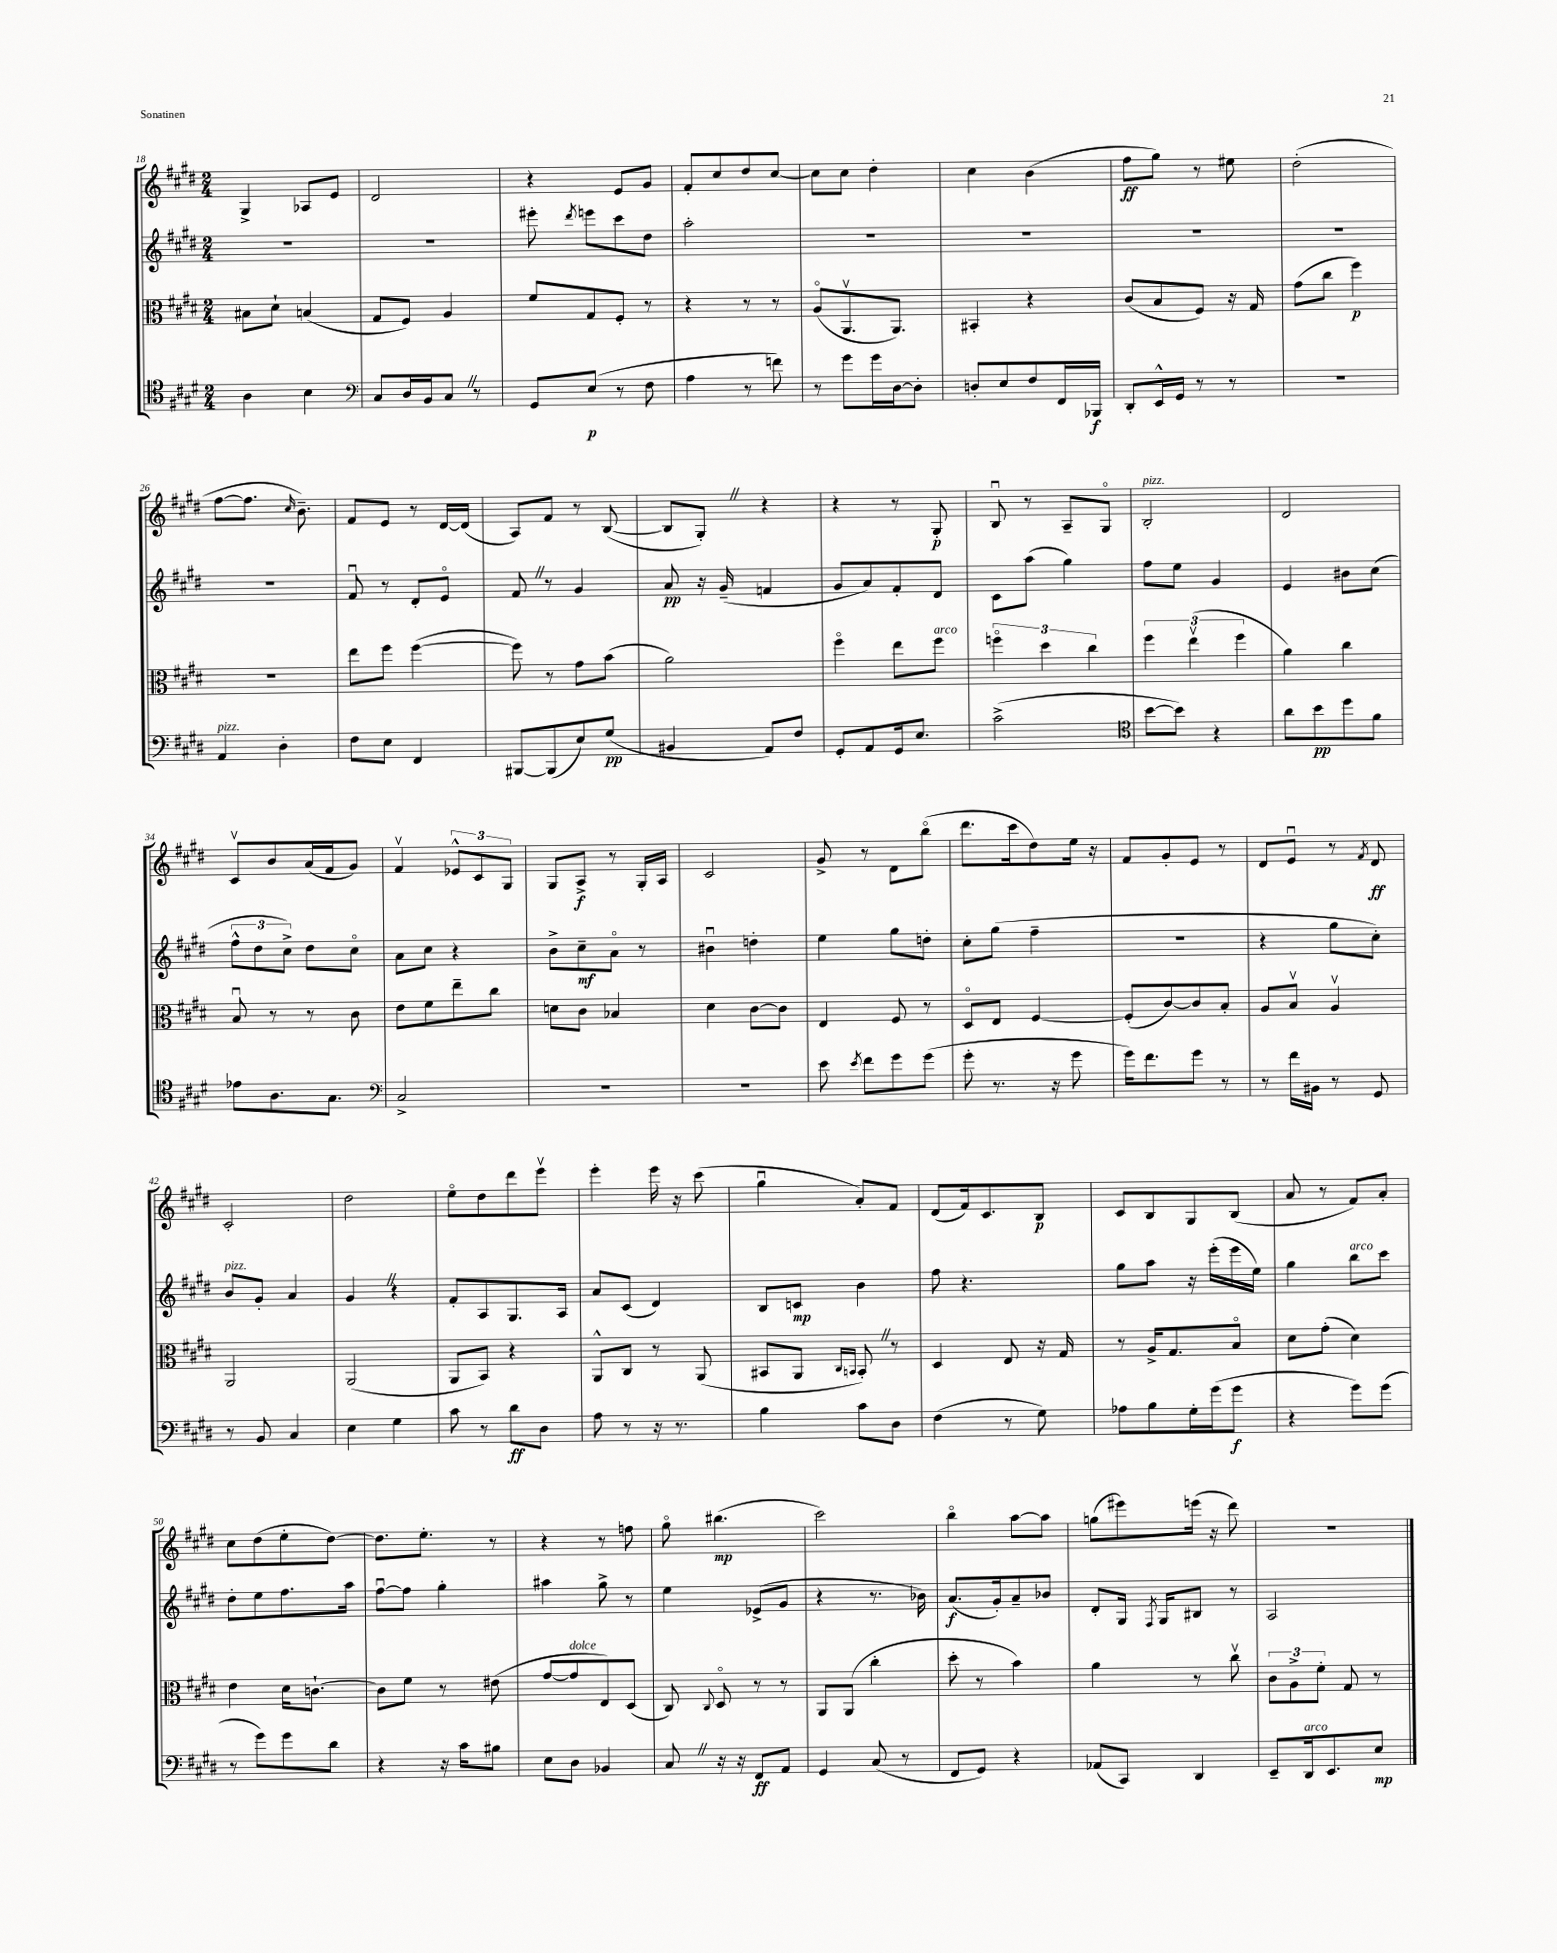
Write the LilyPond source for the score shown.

<<
\new StaffGroup <<
\new Staff = "s0" {
    \clef treble \key e \major \numericTimeSignature \time 2/4
    \autoBeamOff gis4-> aes8[ e'8] |
    dis'2 |
    r4 e'8[ gis'8] |
    fis'8[-. cis''8 dis''8 cis''8]~ |
    cis''8[ cis''8] dis''4-. |
    cis''4 b'4( |
    fis''8[\ff gis''8]) r8 eis''8 |
    dis''2-.( |
    fis''8[~ fis''8.] \grace { cis''16 } b'8.--) |
    fis'8[ e'8] r8 dis'16[~ dis'16]( |
    a8[) fis'8] r8 b8~( |
    b8[ gis8]-.) \once \override BreathingSign.text = \markup { \musicglyph "scripts.caesura.straight" } \breathe r4 |
    r4 r8 gis8-.\p |
    b8\downbow r8 a8[-- gis8]\flageolet |
    b2-.^\markup { \italic "pizz." } |
    dis'2 |
    cis'8[\upbow b'8 a'16( fis'16 gis'8]) |
    fis'4\upbow \tuplet 3/2 { ees'8[-^ cis'8 gis8] } |
    gis8[ a8]->\f r8 gis16[-. a16] |
    cis'2 |
    gis'8-> r8 dis'8[ b''8]\flageolet( |
    dis'''8.[ cis'''16 dis''8) e''16] r16 |
    fis'8[ gis'8-. e'8] r8 |
    dis'8[ e'8]\downbow r8 \acciaccatura { fis'8 } dis'8\ff |
    cis'2-. |
    dis''2 |
    e''8[\flageolet dis''8 dis'''8 e'''8]\upbow |
    e'''4-. e'''16 r16 cis'''8( |
    gis''4\downbow a'8[-.) fis'8] |
    dis'8[( fis'16) cis'8. b8]\p |
    cis'8[ b8 gis8 b8]( |
    a'8 r8 fis'8[) a'8]-. |
    cis''8[ dis''8( e''8-. dis''8]~) |
    dis''8.[ e''8.]-. r8 |
    r4 r8 f''8 |
    gis''8\flageolet bis''4.\mp( |
    cis'''2) |
    b''4\flageolet a''8[~ a''8] |
    g''8[( eis'''8) e'''16]( r16 dis'''8) |
    R2 \bar "|." |
}
\new Staff = "s1" {
    \clef treble \key e \major \numericTimeSignature \time 2/4
    \autoBeamOff R2 |
    R2 |
    eis'''8-. \acciaccatura { dis'''8 } e'''8[ cis'''8 dis''8] |
    a''2-. |
    R2 |
    R2 |
    R2 |
    R2 |
    R2 |
    fis'8\downbow r8 dis'8[-. e'8]\flageolet |
    fis'8 \once \override BreathingSign.text = \markup { \musicglyph "scripts.caesura.straight" } \breathe r8 gis'4 |
    a'8\pp r16 gis'16--( f'4 |
    gis'8[ a'8) fis'8-. dis'8] |
    cis'8[ a''8]( gis''4) |
    fis''8[ e''8] gis'4 |
    e'4 bis'8[ cis''8]( |
    \tuplet 3/2 { fis''8[-^ dis''8 cis''8]->) } dis''8[ cis''8]\flageolet |
    a'8[ cis''8] r4 |
    b'8[-> cis''8--\mf a'8]\flageolet r8 |
    bis'4\downbow d''4-. |
    e''4 gis''8[ d''8]-. |
    cis''8[-. gis''8]( fis''4-- |
    r2 |
    r4 gis''8[ cis''8]-.) |
    b'8[^\markup { \italic "pizz." } gis'8]-. a'4 |
    gis'4 \once \override BreathingSign.text = \markup { \musicglyph "scripts.caesura.straight" } \breathe r4 |
    fis'8[-. a8 gis8. a16] |
    a'8[ cis'8]( dis'4) |
    b8[ c'8]\mp b'4 |
    fis''8 r4. |
    gis''8[ a''8] r16 e'''16[-.( e'''16 e''16]) |
    gis''4 b''8[^\markup { \italic "arco" } cis'''8] |
    dis''8[-. e''8 fis''8. a''16] |
    fis''8[~\downbow fis''8] gis''4-. |
    ais''4 gis''8-> r8 |
    e''4 ees'8[->( gis'8] |
    r4 r8. bes'16) |
    a'8.[\f( gis'16-.) a'8-- bes'8] |
    dis'8[-. gis16] \acciaccatura { fis8 } gis16[ bis8] r8 |
    a2 \bar "|." |
}
\new Staff = "s2" {
    \clef alto \key e \major \numericTimeSignature \time 2/4
    \autoBeamOff bis8[ dis'8]-! b4( |
    gis8[ fis8]) a4 |
    fis'8[ gis8 fis8]-. r8 |
    r4 r8 r8 |
    a8[\flageolet( a,8.\upbow a,8.]) |
    bis,4-. r4 |
    cis'8[( b8 fis8]) r16 gis16 |
    gis'8[( cis''8] fis''4\p) |
    r2 |
    e''8[ fis''8] fis''4~( |
    fis''8) r8 gis'8[ b'8]( |
    a'2) |
    fis''4\flageolet e''8[ fis''8]^\markup { \italic "arco" } |
    \tuplet 3/2 { f''4\flageolet dis''4 cis''4 } |
    \tuplet 3/2 { fis''4 e''4\upbow( fis''4 } |
    a'4) cis''4 |
    b8\downbow r8 r8 cis'8 |
    e'8[ fis'8 e''8-- cis''8] |
    d'8[ cis'8] bes4 |
    dis'4 cis'8[~ cis'8] |
    e4 fis8 r8 |
    dis8[\flageolet e8] fis4~ |
    fis8[-.( cis'8~) cis'8 b8]-. |
    a8[ b8]\upbow a4\upbow |
    a,2 |
    a,2( |
    a,8[ b,8]) r4 |
    a,8[-^ cis8] r8 a,8( |
    bis,8[ a,8] \grace { cis16[ b,16] } b,8-.) \once \override BreathingSign.text = \markup { \musicglyph "scripts.caesura.straight" } \breathe r8 |
    dis4 e8 r16 gis16 |
    r8 a16[-> gis8. b8]\flageolet |
    dis'8[ gis'8]-.( dis'4) |
    e'4 dis'16[ c'8.]~-! |
    c'8[ fis'8] r8 eis'8( |
    gis'8[~ gis'8^\markup { \italic "dolce" } e8) dis8]( |
    cis8) \appoggiatura { cis8 } dis8\flageolet r8 r8 |
    a,8[ a,8]( cis''4-. |
    dis''8-. r8 b'4) |
    a'4 r8 cis''8\upbow |
    \tuplet 3/2 { cis'8[ a8-> fis'8]-. } gis8 r8 \bar "|." |
}
\new Staff = "s3" {
    \clef tenor \key e \major \numericTimeSignature \time 2/4
    \autoBeamOff a4 b4 |
    \clef bass cis8[ dis16 b,16 cis8] \once \override BreathingSign.text = \markup { \musicglyph "scripts.caesura.straight" } \breathe r8 |
    gis,8[ e8]\p( r8 fis8 |
    a4 r8 f'8) |
    r8 gis'8[ gis'16 dis16~ dis8]-. |
    d8[-. e8 fis8 fis,16 bes,,16]\f |
    dis,8[-. e,16-^ gis,16] r8 r8 |
    R2 |
    a,4^\markup { \italic "pizz." } dis4-. |
    fis8[ e8] fis,4 |
    bis,,8[~ bis,,8( e8) gis8]\pp( |
    bis,4 a,8[) fis8] |
    gis,8[-. a,8 gis,16 e8.] |
    cis'2->( |
    \clef tenor b'8[~ b'8]) r4 |
    a'8[ b'8\pp dis''8 fis'8] |
    ees'8[ a8. gis8.] |
    \clef bass cis2-> |
    R2 |
    R2 |
    e'8 \acciaccatura { e'8 } fis'8[ gis'8 gis'8]( |
    gis'8-. r8. r16 gis'8 |
    gis'16[) fis'8. gis'8] r8 |
    r8 fis'16[ bis,16] r8 gis,8 |
    r8 b,8 cis4 |
    e4 gis4 |
    cis'8 r8 dis'8[\ff dis8] |
    a8 r8 r16 r8. |
    b4 cis'8[ dis8] |
    fis4( r8 gis8) |
    aes8[ b8 gis16-. gis'16( gis'8]\f |
    r4 gis'8[) gis'8]( |
    r8 gis'8[) gis'8 dis'8] |
    r4 r16 cis'16[ bis8] |
    e8[ dis8] bes,4 |
    cis8 \once \override BreathingSign.text = \markup { \musicglyph "scripts.caesura.straight" } \breathe r16 r16 fis,8[\ff a,8] |
    gis,4 cis8( r8 |
    fis,8[ gis,8]) r4 |
    aes,8[( cis,8]) dis,4 |
    e,8[-- dis,16^\markup { \italic "arco" } e,8. e8]\mp \bar "|." |
}
>>
>>
\layout { \context { \Score currentBarNumber = #18 } }
